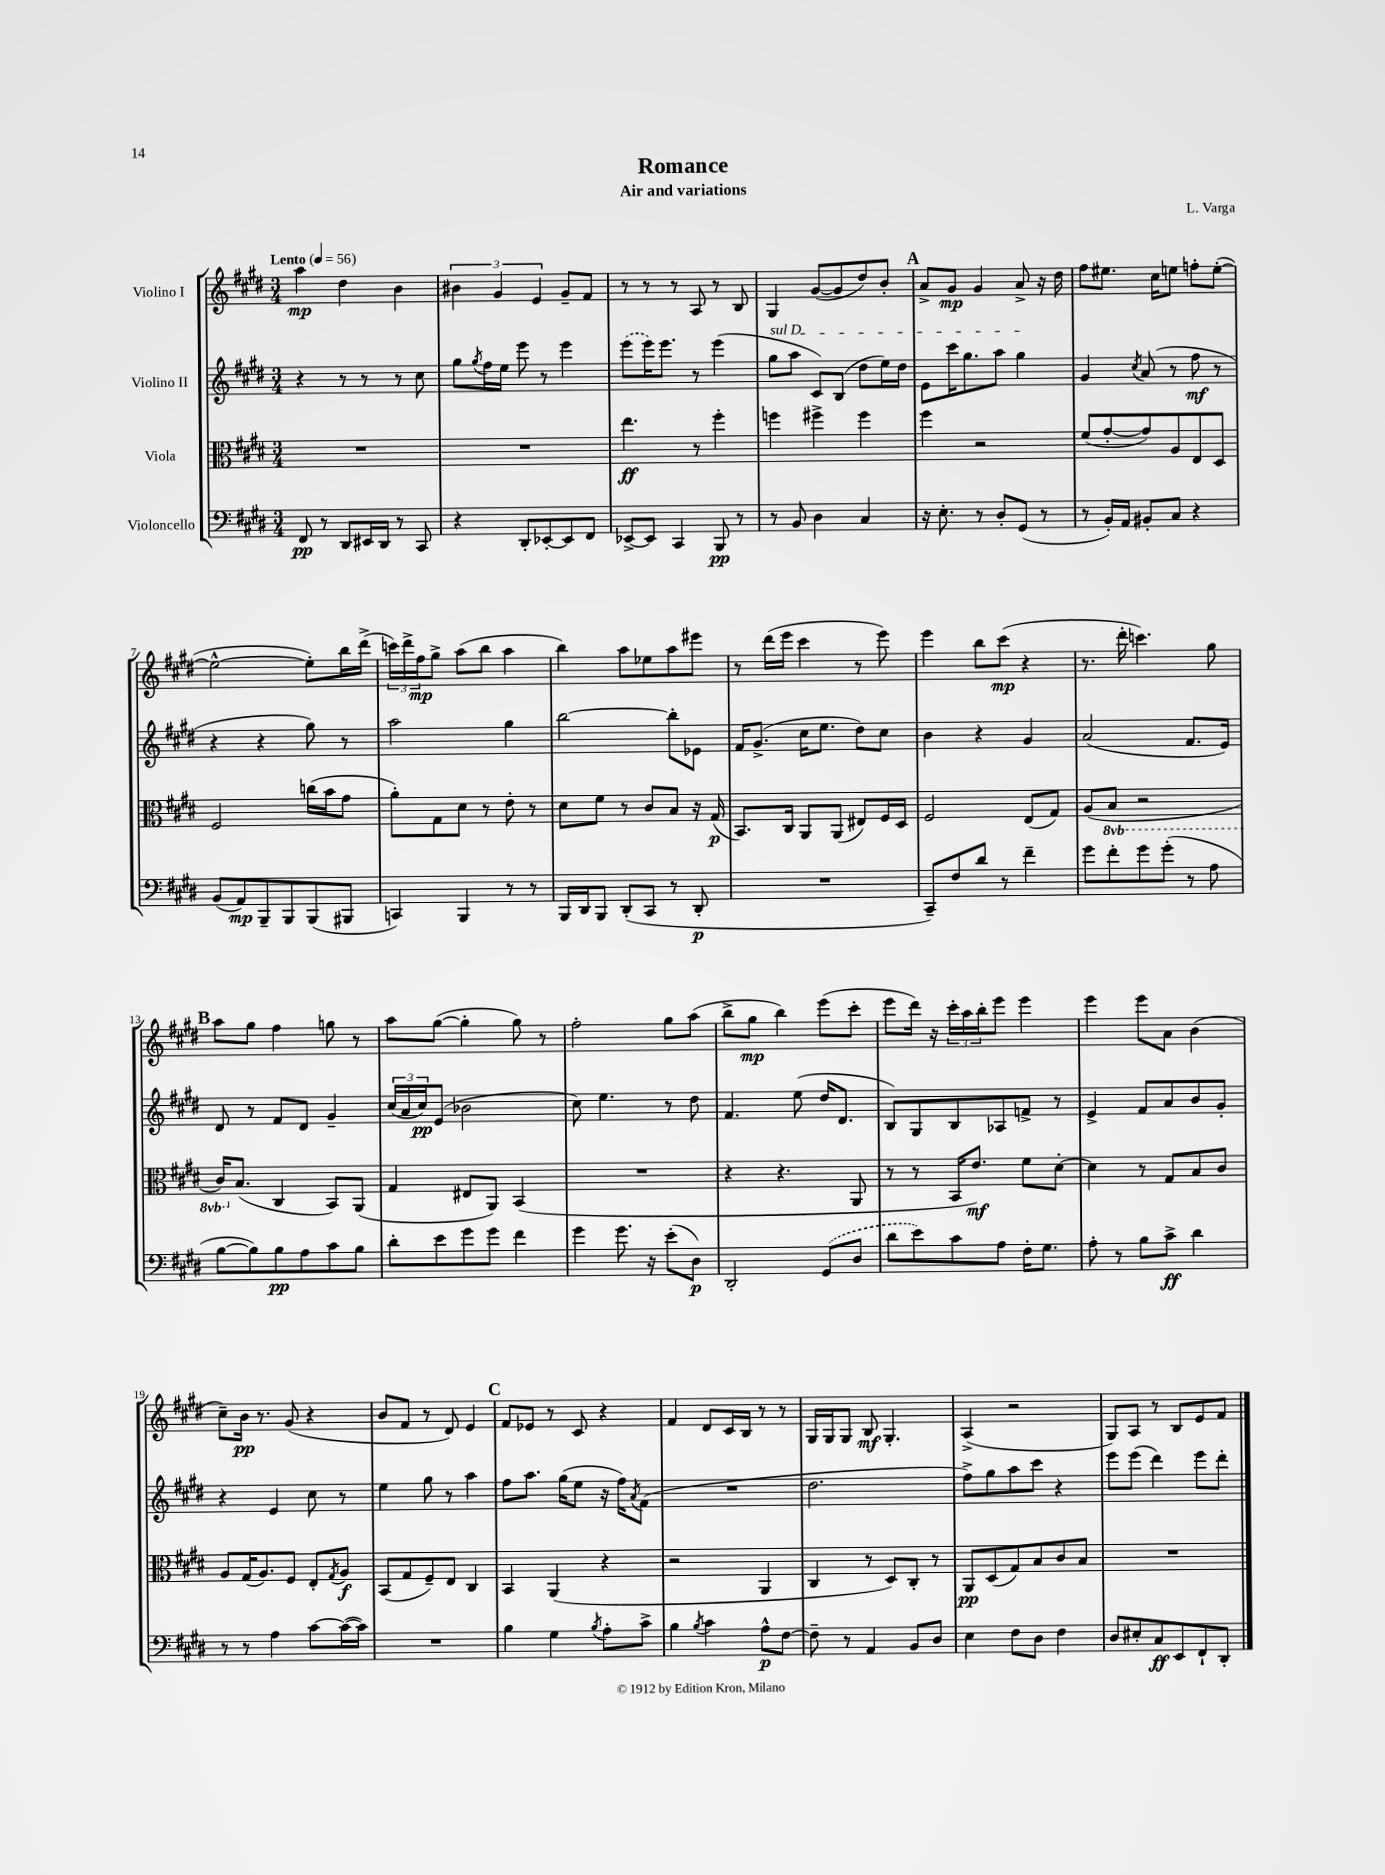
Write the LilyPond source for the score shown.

\header { title = "Romance" composer = "L. Varga" subtitle = "Air and variations" }
<<
\new StaffGroup <<
\new Staff = "s0" \with { instrumentName = "Violino I" } {
    \clef treble \key e \major \numericTimeSignature \time 3/4 \tempo "Lento" 4 = 56
    a''4\mp dis''4 b'4 |
    \tuplet 3/2 { bis'4 gis'4 e'4 } gis'8-- fis'8 |
    r8 r8 r8 a8 r8 b8 |
    gis4 gis'8~( gis'8 dis''8) b'8-. |
    \mark \markup { \bold "A" } a'8-> gis'8\mp gis'4 a'8-> r16 dis''16 |
    fis''8 eis''8. cis''16 e''8 f''8-. e''8~-.( |
    e''2~-^ e''8-.) b''16 dis'''16->( |
    \tuplet 3/2 { c'''16) dis'''16-> fis''16\mp } gis''8-> a''8( b''8 a''4 |
    b''4) a''8 ees''8 a''8 eis'''8 |
    r8 dis'''16( e'''16 cis'''4 r8 e'''8) |
    e'''4 b''8 cis'''8\mp( r4 |
    r8. dis'''16-. c'''4.) gis''8 |
    \mark \markup { \bold "B" } a''8 gis''8 fis''4 g''8 r8 |
    a''8 gis''8~( gis''4-. gis''8) r8 |
    fis''2-. gis''8 a''8( |
    b''8-> gis''8\mp b''4) e'''8( cis'''8-. |
    e'''8 dis'''16) r16 \tuplet 3/2 { cis'''16-. a''16 b''16-. } e'''8 e'''4 |
    e'''4 e'''8 a'8 b'4( |
    cis''8--) b'16\pp r8. gis'8( r4 |
    b'8 fis'8 r8 dis'8) e'4 |
    \mark \markup { \bold "C" } fis'8 ees'8 r8 cis'8 r4 |
    fis'4 dis'8 cis'16 b16 r8 r8 |
    gis16 gis16 gis8 b8\mf gis4.-. |
    a4->( r2 |
    gis8) a8 r8 b8 e'8 fis'8 \bar "|." |
}
\new Staff = "s1" \with { instrumentName = "Violino II" } {
    \clef treble \key e \major \numericTimeSignature \time 3/4
    r4 r8 r8 r8 cis''8 |
    gis''8 \acciaccatura { gis''8 } fis''16 e''16 e'''8 r8 e'''4 |
    \once \slurDashed e'''8( e'''16) e'''8. r8 e'''4( |
    \once \override TextSpanner.bound-details.left.text = \markup { \italic "sul D" } gis''8\startTextSpan a''8 cis'8) b8( dis''8 e''16) dis''16 |
    \mark \markup { \bold "A" } e'8 cis'''16 gis''8. a''8 gis''4\stopTextSpan |
    gis'4 \acciaccatura { cis''8 } a'8( r8 fis''8\mf r8 |
    r4 r4 gis''8) r8 |
    a''2 gis''4 |
    b''2~ b''8-. ees'8 |
    fis'16 gis'8.->( cis''16 e''8. dis''8) cis''8 |
    b'4 r4 gis'4 |
    a'2( fis'8. e'16) |
    \mark \markup { \bold "B" } dis'8 r8 fis'8 dis'8 gis'4-- |
    \tuplet 3/2 { cis''16( a'16 cis''16\pp) } e'8( bes'2 |
    cis''8) e''4. r8 dis''8 |
    fis'4. e''8( dis''16 dis'8. |
    b8) gis8 b8 aes8 f'8-> r8 |
    e'4-> fis'8 a'8 b'8 gis'8-. |
    r4 e'4 cis''8 r8 |
    e''4 gis''8 r8 a''4 |
    \mark \markup { \bold "C" } fis''8 a''8. gis''16( e''8 r16 fis''16) \acciaccatura { a'8 } fis'8( |
    R2. |
    dis''2. |
    fis''8->) gis''8 a''8 cis'''8 r4 |
    e'''8 e'''8( dis'''4) e'''8 dis'''8-. \bar "|." |
}
\new Staff = "s2" \with { instrumentName = "Viola" } {
    \clef alto \key e \major \numericTimeSignature \time 3/4 \set Staff.ottavationMarkups = #ottavation-simple-ordinals
    R2. |
    R2. |
    e''4.\ff r8 fis''4-. |
    f''4 fis''4-> fis''4 |
    \mark \markup { \bold "A" } fis''4 r2 |
    fis'8( gis'8~-. gis'8) a8 e8 dis8 |
    fis2 c''16( b'16 gis'8 |
    a'8-.) gis8 dis'8 r8 e'8-. r8 |
    dis'8 fis'8 r8 cis'8 b8 r16 gis16\p( |
    b,8.) cis16 a,8 a,8( eis8) fis16 dis16 |
    fis2 e8( gis8) |
    a8( \ottava #-1 b,8 r2 |
    \mark \markup { \bold "B" } cis16) \ottava #0 b8.( cis4 b,8) a,8( |
    gis4 eis8 a,8) b,4( |
    R2. |
    r4 r4. a,8 |
    r8 r8 b,16 e'8.\mf) fis'8 dis'8~-. |
    dis'4 r8 gis8 b8 cis'8 |
    a8 gis16( a8.) fis8 e8-. \acciaccatura { gis8 } a8\f |
    b,8( gis8 fis8--) e8 cis4 |
    \mark \markup { \bold "C" } b,4 a,4( r4 |
    r2 a,4 |
    cis4 r8 dis8) cis8-. r8 |
    a,8\pp dis8( gis8) b8 cis'8 b8 |
    R2. \bar "|." |
}
\new Staff = "s3" \with { instrumentName = "Violoncello" } {
    \clef bass \key e \major \numericTimeSignature \time 3/4
    fis,8\pp r8 dis,8 eis,16 dis,16 r8 cis,8 |
    r4 dis,8-. ees,8~-. ees,8 fis,8 |
    ees,8~-> ees,8 cis,4 b,,8\pp r8 |
    r8 b,8 dis4 cis4 |
    \mark \markup { \bold "A" } r16 e8.-. r8 dis8-. gis,8( r8 |
    r8 b,16-.) a,16 bis,8-. cis8 r4 |
    b,8( a,8\mp) b,,8-- b,,8 b,,8( bis,,8 |
    c,4) b,,4 r8 r8 |
    b,,16 dis,16 b,,8 dis,8-.( cis,8 r8 dis,8-.\p |
    R2. |
    cis,8--) fis8 dis'8 r8 fis'4-- |
    gis'8 fis'8-. gis'8 gis'8-.( r8 a8 |
    \mark \markup { \bold "B" } b8~ b8) b8\pp a8 cis'8 b8 |
    dis'8-. e'8 gis'8 gis'8 fis'4 |
    gis'4 gis'8. r16 e'8-.( dis8\p) |
    dis,2-. \once \slurDashed gis,8( dis8 |
    dis'8 e'8) cis'8 a8 fis16-. gis8. |
    a8-. r8 b8 cis'8->\ff dis'4 |
    r8 r8 a4 cis'8~ cis'16~( cis'16) |
    R2. |
    \mark \markup { \bold "C" } b4 gis4 \acciaccatura { b8 } a8-. cis'8-> |
    b4 \acciaccatura { b8 } cis'4 a8-^\p fis8~ |
    fis8-- r8 a,4 b,8 dis8 |
    e4 fis8 dis8 fis4 |
    dis8 eis8-. cis8\ff e,8 fis,8-! dis,8-. \bar "|." |
}
>>
>>
